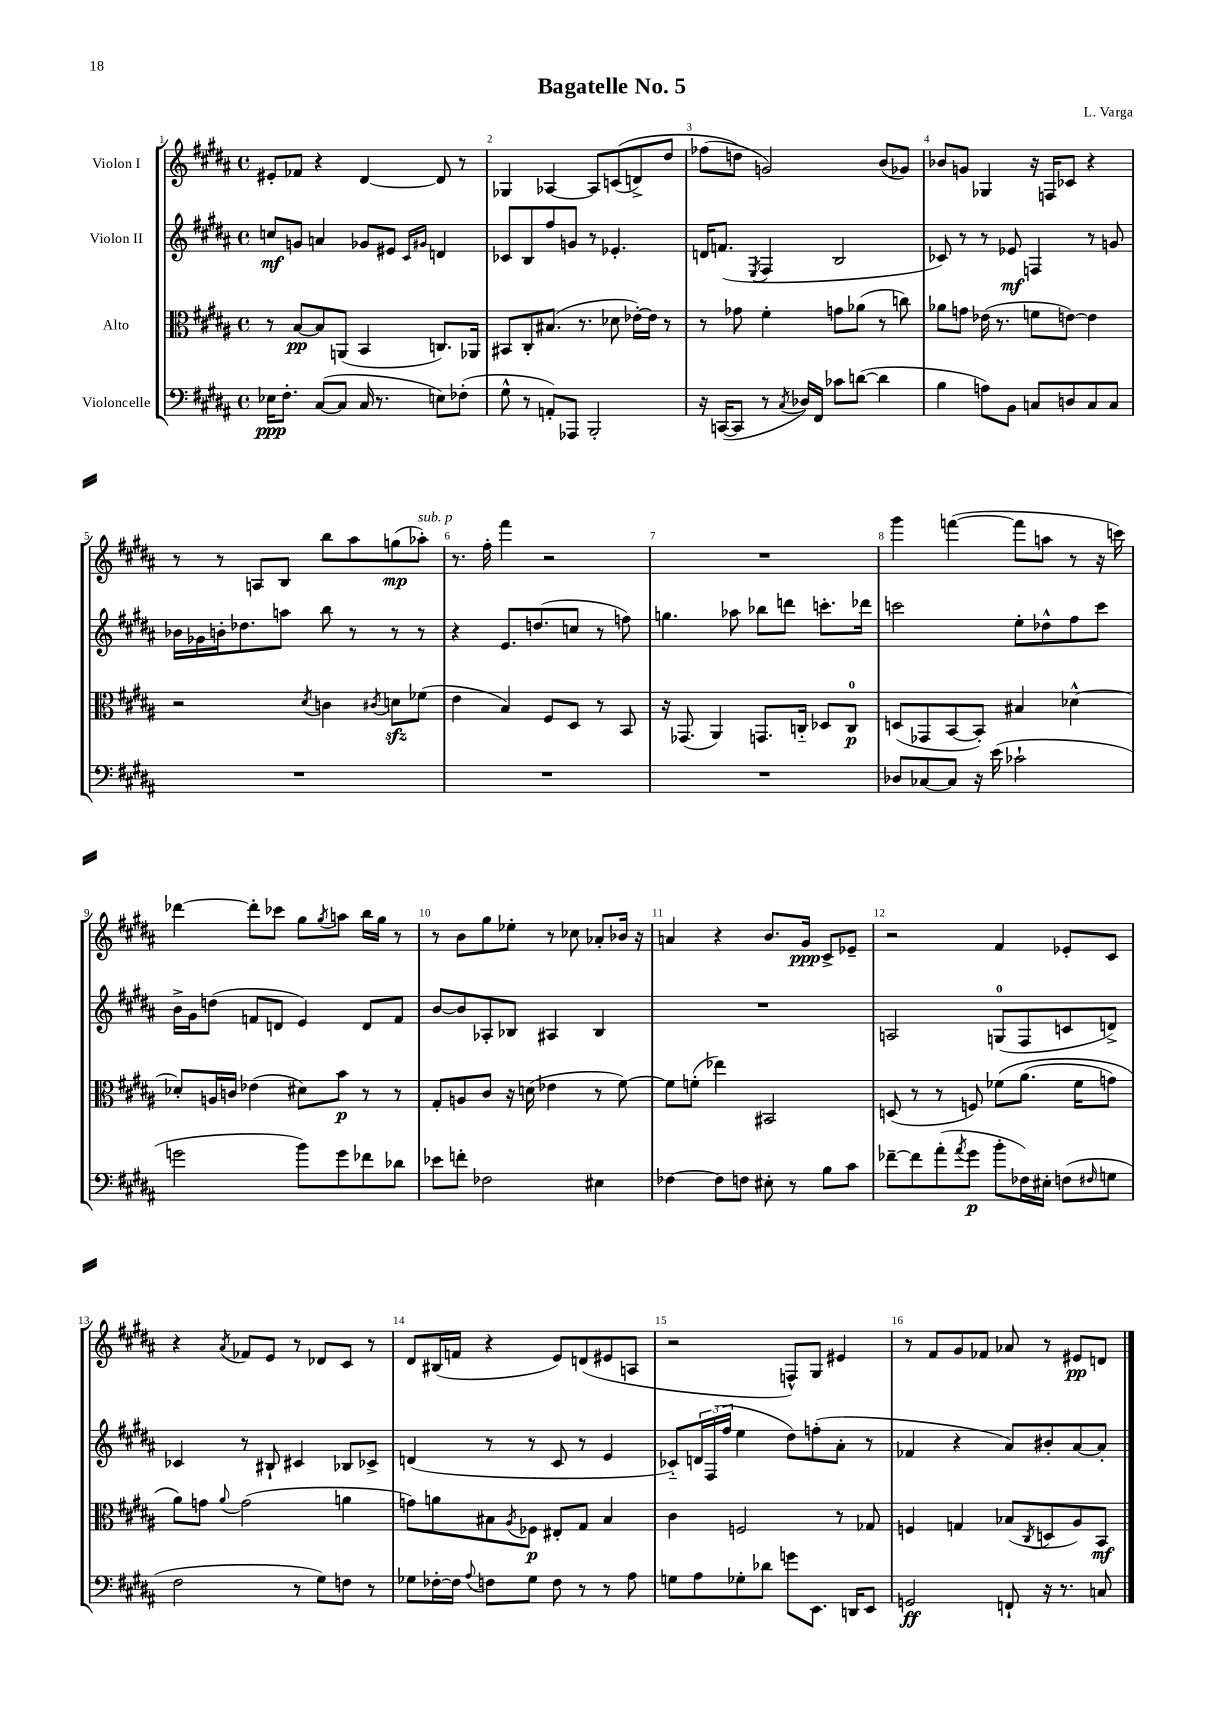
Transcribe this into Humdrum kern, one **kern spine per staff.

**kern	**kern	**kern	**kern
*staff4	*staff3	*staff2	*staff1
*clefF4	*clefC3	*clefG2	*clefG2
*k[f#c#g#d#a#]	*k[f#c#g#d#a#]	*k[f#c#g#d#a#]	*k[f#c#g#d#a#]
*M4/4	*M4/4	*M4/4	*M4/4
*met(c)	*met(c)	*met(c)	*met(c)
16E-	8r	8cc	8e#'
8.F#'	.	.	.
.	[8B	8g	8f-
([8C#	8B]	4a	4r
8C#]	(8AA	.	.
16C#	4BB	8g-	[4d#
8.r	.	.	.
.	.	8e#	.
.	.	16qqc#	.
.	.	16qqg#	.
8E)	8.C)	4d	8d#]
(8F-'	.	.	8r
.	16AA-	.	.
=	=	=	=
8G#^^	8BB#	8c-	4G-
8r	8C#'	8B	.
8AA')	(8.B#	8ff#	[4A-
8AAA-	.	8g	.
.	8.r	.	.
2BBB'	.	8r	8A-]
.	8d-	4.e-'	&((8c
.	[16e-')	.	8d^)
.	16e-]	.	.
.	8r	.	8dd#
=	=	=	=
16r	8r	16d	(8ff-
([16CC	.	(8.f	.
8CC]	8g-	.	8dd&)
.	.	8qE	.
8r	4f#'	4F#	2g)
8qC#	.	.	.
16D-)	.	.	.
16FF#	.	.	.
8c-	8g	2B	.
([8d	(8a-	.	.
4d]	8r	.	(8b
.	8cc)	.	8g-)
=	=	=	=
4B	8a-	8c-)	8b-
.	8g	8r	8g
8A)	(16e-	8r	4G-
.	8.r	.	.
8BB	.	8e-	.
8C	8f	4F	16r
.	.	.	16F
8D	[8e)	.	8c-
8C	4e]	8r	4r
8C	.	8g	.
=	=	=	=
1r	2r	16b-	8r
.	.	16g-	.
.	.	16b'	8r
.	.	8.dd-	.
.	.	.	8A
.	.	8aa	8B
.	8qd#	.	.
.	4c	8bb	8bb
.	.	8r	8aa#
.	8qc#	.	.
.	8d	8r	(8gg
.	(8f-	8r	8aa-')
=	=	=	=
1r	4e	4r	8.r
.	.	.	16ff#'
.	4B)	8.e	4fff#
.	.	(8.dd	.
.	8F#	.	2r
.	8D#	8cc	.
.	8r	8r	.
.	8BB	8ff)	.
=	=	=	=
1r	16r	4.gg	1r
.	(8.GG-	.	.
.	4AA#)	.	.
.	.	8aa-	.
.	8.GG	8bb-	.
.	.	8ddd	.
.	16C'~	.	.
.	8D-	8.ccc'	.
.	8C	.	.
.	.	16ddd-	.
=	=	=	=
8D-	(8D	2ccc	4ggg#
[8C-	8GG-	.	.
8C-]	[8BB	.	([4fff
16r	8BB'])	.	.
(16e	.	.	.
2c-`	4B#	8ee'	8fff]
.	.	8dd-^^	8aa
.	[4d-^^	8ff#	8r
.	.	8ccc	16r
.	.	.	16ccc)
=	=	=	=
2g	8d-']	16b^	[4ddd-
.	.	16g#	.
.	16A	(8dd	.
.	16c	.	.
.	(4e-	8f	8ddd-']
.	.	8d	8ccc-
8b)	8d#)	4e)	8gg#
.	.	.	8qgg#
8g	8b	.	8aa
8f-	8r	8d	16bb
.	.	.	16gg#
8d-	8r	8f	8r
=	=	=	=
8e-	8G#'	[8b	8r
8f'	8A	8b]	8b
2F-	8c#	8A-'	8gg#
.	16r	8B-	8ee-'
.	(16d	.	.
.	4e-	4A#	8r
.	.	.	8cc-
4E#	8r	4B-	8a-'
.	[8f#)	.	16b-
.	.	.	16r
=	=	=	=
[4F-	8f#]	1r	4a
.	(8f'	.	.
8F-]	4ee-)	.	4r
8F	.	.	.
8E#'	2BB#	.	8.b
8r	.	.	.
.	.	.	16g#
8B	.	.	8c#^
8c#	.	.	8e-~
=	=	=	=
[8f-~	(8D	2A	2r
8f-]	8r	.	.
(8a#'	8r	.	.
8qa#	.	.	.
8g#	8F)	.	.
8b'	&(8f-	(8G	4f#
16F-)	(8.a#	8F#	.
16E#'	.	.	.
(8F	.	8c	8e-'
.	16f-	.	.
16qqF#	.	.	.
8G	8g)	8d^)	8c#
=	=	=	=
2F#	8a#&)	4c-	4r
.	8g	.	.
.	8qqa#	.	8qa#
.	(2g	8r	8f-
.	.	8B#`	8e
8r	.	4c#	8r
8G#)	.	.	8d-
8F	4a	8B-	8c#
8r	.	8c-^	8r
=	=	=	=
8G-	8g)	(4d	8d#
[16F-'	8a	.	(16B#
16F-]	.	.	16f
8qqA#	.	.	.
8F	8B#	8r	4r
.	8qA#	.	.
8G-	8F-	8r	.
8F	8E#'	8c#	8e)
8r	8G#	8r	(8d
8r	4B#	4e	8e#
8A#	.	.	8A
=	=	=	=
8G	4c#	8c-'~)	2r
8A#	.	24d	.
.	.	(24F#	.
.	.	24ff#	.
8G-'	2F	4ee	.
8d-	.	.	.
8g	.	8dd#)	8F^^)
8.EE	.	(8ff'	8G#
.	8r	8a#'	4e#
16DD	.	.	.
8EE	8G-	8r	.
=	=	=	=
2GG	4F	4f-	8r
.	.	.	8f#
.	4G	4r	8g#
.	.	.	8f-
8FF`	(8B-	8a#)	8a-
.	8qC#	.	.
16r	8D	8b#'	8r
8.r	.	.	.
.	8A#)	[8a#	8e#
8C	8BB	8a#']	8d
==	==	==	==
*-	*-	*-	*-
